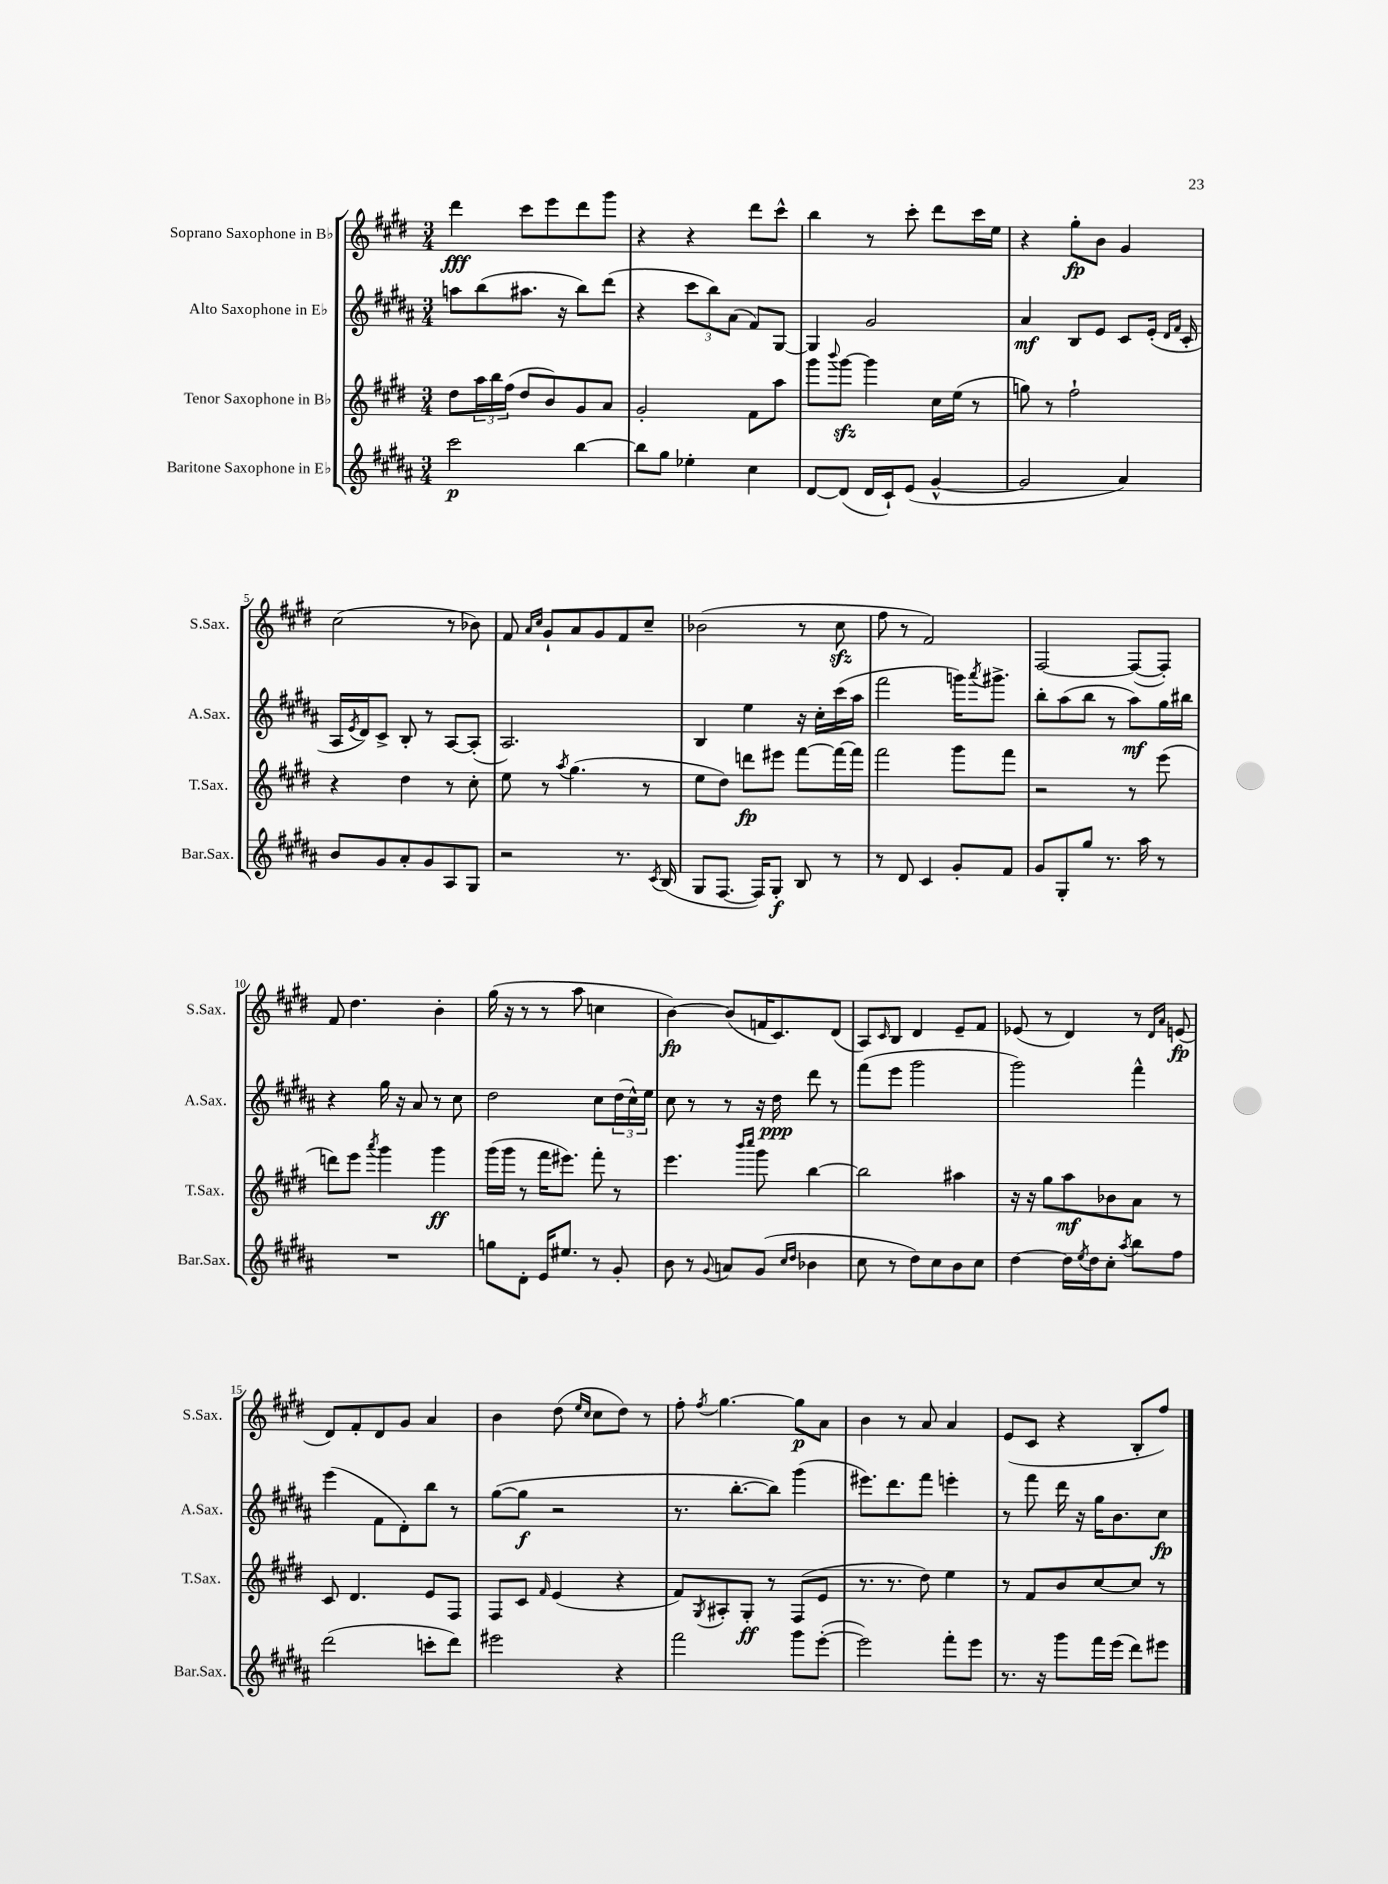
<<
\new StaffGroup <<
\new Staff = "s0" \with { instrumentName = "Soprano Saxophone in Bb" shortInstrumentName = "S.Sax." } {
    \clef treble \key e \major \numericTimeSignature \time 3/4
    dis'''4\fff cis'''8 e'''8 dis'''8 gis'''8 |
    r4 r4 dis'''8 cis'''8-^ |
    b''4 r8 cis'''8-. dis'''8 cis'''16 e''16 |
    r4 gis''8-.\fp b'8 gis'4 |
    cis''2( r8 bes'8) |
    fis'8 \grace { a'16 cis''16 } gis'8-! a'8 gis'8 fis'8 cis''8-- |
    bes'2( r8 cis''8\sfz |
    fis''8 r8 fis'2) |
    fis2~ fis8~( fis8-.) |
    fis'8 dis''4. b'4-. |
    gis''16( r16 r8 r8 a''8 c''4 |
    b'4~\fp) b'8( f'16 cis'8.) dis'8( |
    a8) \grace { cis'16 } b8 dis'4 e'8-- fis'8 |
    ees'8( r8 dis'4) r8 \grace { dis'16 a'16 } e'8\fp( |
    dis'8) fis'8-. dis'8 gis'8 a'4 |
    b'4 dis''8( \grace { e''16 cis''16 } cis''8 dis''8) r8 |
    fis''8-. \acciaccatura { fis''8 } gis''4.~ gis''8\p a'8 |
    b'4 r8 a'8 a'4 |
    e'8( cis'8 r4 b8-. fis''8) \bar "|." |
}
\new Staff = "s1" \with { instrumentName = "Alto Saxophone in Eb" shortInstrumentName = "A.Sax." } {
    \clef treble \key b \major \numericTimeSignature \time 3/4
    a''8 b''8( ais''8. r16 b''8) dis'''8( |
    r4 \tuplet 3/2 { cis'''8 b''8) ais'8( } fis'8) gis8~ |
    gis4 gis'2 |
    ais'4\mf b8 e'8 cis'8 e'16-.( \grace { dis'16 fis'16 } cis'16-. |
    ais16 \acciaccatura { e'8 } dis'16) cis'8-> b8-. r8 ais8~ ais8-.( |
    ais2.) |
    b4 e''4 r16 cis''16-. cis'''16( ais''16 |
    fis'''2 g'''16) \acciaccatura { ais'''8 } gis'''8.-> |
    b''8-. ais''8( b''8 r8 ais''8\mf) gis''16 bis''16 |
    r4 gis''16 r16 ais'8 r8 cis''8 |
    dis''2 cis''8 \tuplet 3/2 { dis''16( cis''16-^) e''16 } |
    cis''8 r8 r8 r16 dis''16\ppp dis'''8 r8 |
    fis'''8( e'''8 gis'''2 |
    gis'''2) fis'''4-^ |
    e'''4( fis'8 dis'8-.) b''8 r8 |
    gis''8~( gis''8\f r2 |
    r8. b''8.~-. b''8) gis'''4( |
    eis'''8.) dis'''8. fis'''8 e'''4-. |
    r8 fis'''8 dis'''16 r16 gis''16 b'8. cis''8\fp \bar "|." |
}
\new Staff = "s2" \with { instrumentName = "Tenor Saxophone in Bb" shortInstrumentName = "T.Sax." } {
    \clef treble \key e \major \numericTimeSignature \time 3/4
    dis''8 \tuplet 3/2 { a''16 b''16 fis''16( } dis''8 b'8) gis'8 a'8 |
    gis'2-. fis'8 a''8 |
    gis'''8 \appoggiatura { b'''8 } gis'''8~\sfz gis'''4 cis''16 e''16( r8 |
    g''8) r8 fis''2-! |
    r4 dis''4 r8 cis''8-. |
    e''8 r8 \acciaccatura { a''8 } gis''4.( r8 |
    e''8 dis''8) d'''8\fp eis'''8 fis'''8~ fis'''16~ fis'''16 |
    fis'''2 gis'''8 fis'''8 |
    r2 r8 e'''8( |
    d'''8) e'''8 \acciaccatura { a'''8 } gis'''4 gis'''4\ff |
    gis'''16( gis'''16 r8 fis'''16 eis'''8.) fis'''8-. r8 |
    e'''4. \grace { b'''16 cis''''16 } gis'''8 b''4~ |
    b''2 ais''4 |
    r16 r16 gis''8 a''8\mf bes'8 a'8 r8 |
    cis'8 dis'4. e'8 fis8 |
    fis8 cis'8 \grace { fis'16 } e'4( r4 |
    fis'8) \acciaccatura { gis8 } ais8-. gis8-.\ff r8 fis8( e'8 |
    r8. r8. dis''8) e''4 |
    r8 fis'8 b'8 cis''8~ cis''8 r8 \bar "|." |
}
\new Staff = "s3" \with { instrumentName = "Baritone Saxophone in Eb" shortInstrumentName = "Bar.Sax." } {
    \clef treble \key b \major \numericTimeSignature \time 3/4
    cis'''2\p b''4~ |
    b''8 gis''8 ees''4-. cis''4 |
    dis'8~ dis'8( dis'16 cis'16-!) e'8( gis'4~-^ |
    gis'2 ais'4) |
    b'8 gis'8 ais'8-. gis'8 ais8 gis8 |
    r2 r8. \acciaccatura { cis'8 } b16( |
    gis8 fis8.~ fis16) gis8-.\f b8 r8 |
    r8 dis'8 cis'4 gis'8-. fis'8 |
    gis'8 gis8-. gis''8 r8. ais''16 r8 |
    R2. |
    g''8 dis'8-. e'16 eis''8. r8 gis'8-. |
    b'8 r8 \appoggiatura { gis'8 } a'8 gis'8( \grace { cis''16 dis''16 } bes'4 |
    cis''8 r8 dis''8) cis''8 b'8 cis''8 |
    dis''4~ dis''16 \acciaccatura { e''8 } dis''16 cis''8-. \acciaccatura { ais''8 } b''8 fis''8 |
    dis'''2( c'''8-. dis'''8) |
    eis'''2 r4 |
    fis'''2 gis'''8 e'''8~-.( |
    e'''2) fis'''8-. e'''8 |
    r8. r16 gis'''8 fis'''16 e'''16( dis'''8) eis'''8 \bar "|." |
}
>>
>>
